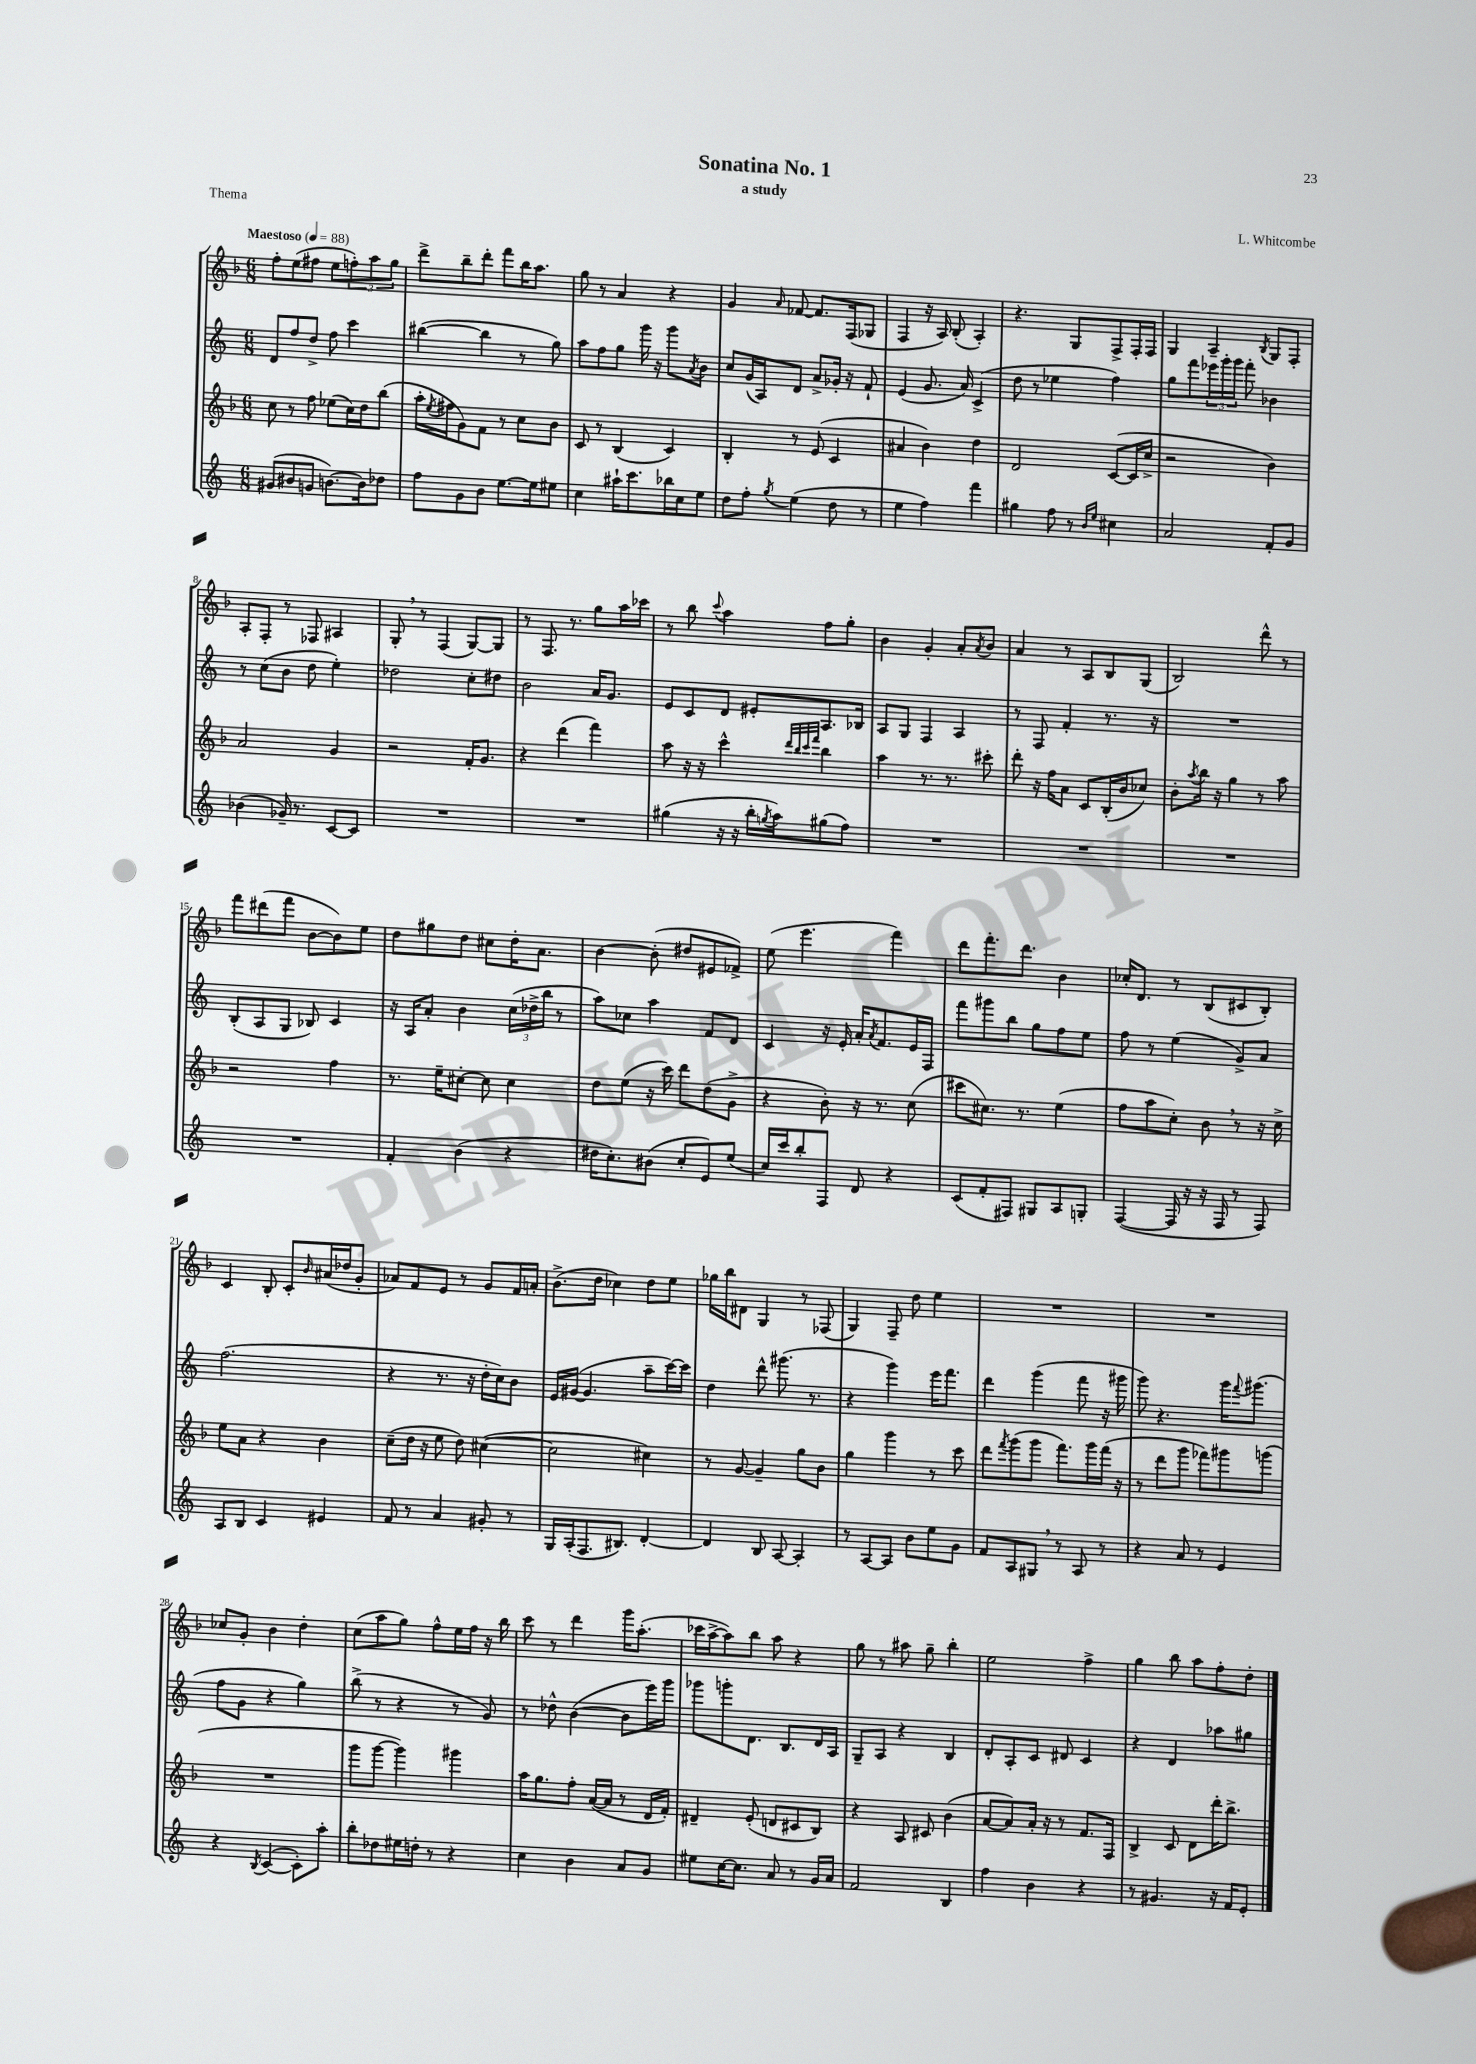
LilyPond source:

\header { title = "Sonatina No. 1" composer = "L. Whitcombe" subtitle = "a study" piece = "Thema" }
<<
\new StaffGroup <<
\new Staff = "s0" {
    \clef treble \key f \major \numericTimeSignature \time 6/8 \tempo "Maestoso" 4 = 88
    f''8-. e''8( fis''8 e''8 \tuplet 3/2 { f''8-.) a''8 g''8 } |
    d'''8-> bes''8-- d'''8-. f'''8 bes''16 a''8. |
    g''8 r8 a'4 r4 |
    g'4 \grace { a'16 } fes'8~ fes'8. f16( ges8 |
    f4 r16 a16) bes8-.( a4-.) |
    r4. g8 f8-> f16-. f16 |
    g4 a4-- \acciaccatura { bes8 } g8 f8-. |
    a8-. f8-. r8 fes8 ais4 |
    g8-. \breathe r8 f4( g8~) g8 |
    r8 f8. r8. g''8 a''16 ces'''16 |
    r8 bes''8 \appoggiatura { c'''8 } a''4 f''8 g''8-. |
    bes'4 g'4-. a'8-. \acciaccatura { a'8 } bes'8 |
    a'4 r8 a8 bes8 g8( |
    bes2) d'''8-^ r8 |
    f'''8 dis'''8( f'''8 bes'8~ bes'8) e''8 |
    d''8 gis''8 d''8 cis''8 d''16-. a'8. |
    bes'4~ bes'8-.( dis''8 eis'8 fes'8->) |
    e''8( e'''4. f'''4) |
    d'''8 f'''8.-. d'''8. bes'4 |
    ces''16-. d'8. r8 bes8( cis'8 bes8-.) |
    c'4 bes8-. c'8-. \grace { bes'16 } ais'16( des''16 g'8-. |
    aes'8) f'8 e'8 r8 g'8 f'16 a'16-. |
    bes'8.->( d''16 ces''4) d''8 e''8 |
    ges''16 bes''16 dis'8 g4 r8 fes8( |
    g4) f8-- d''8 e''4 |
    R2. |
    R2. |
    ces''8 g'8-. bes'4 d''4-. |
    c''8( a''8 g''8) f''8-^ e''16 f''16 r16 bes''16 |
    c'''8 r8 d'''4 g'''16 a''8.-.( |
    ces'''16 a''16~-> a''8) bes''8 a''8 r4 |
    g''8 r8 ais''8 g''8-- bes''4-. |
    e''2 f''4-> |
    g''4 bes''8 a''8 f''8-. d''8-. \bar "|." |
}
\new Staff = "s1" {
    \clef treble \key c \major \numericTimeSignature \time 6/8
    d'8 f''8 d''8-> f''8 c'''4 |
    bis''4~( bis''4 r8 g''8) |
    a''8 f''8 g''8 g'''16 r16 g'''8 \acciaccatura { a'8 } b'8 |
    c''8 g'16( a16) d'8 a'8-> ges'16-. r16 f'8-! |
    e'4( g'8. a'16) c'4->( |
    d''8 r8 ees''4 f''4) |
    g''8 f'''8 \tuplet 3/2 { ees'''16 g'''16-. g'''16 } f'''8-. bes'4 |
    r8 c''8( b'8 d''8 e''4-.) |
    des''2 c''8-. dis''8 |
    b'2 a'16 g'8. |
    e'8 c'8 d'8 eis'8-. a8. bes16 |
    a8 g8 f4 a4 |
    r8 f8 f'4-. r8. r16 |
    R2. |
    b8-.( a8 g8 bes8) c'4 |
    r16 a16 a'8-. b'4 \tuplet 3/2 { c''16( des''16-> b''16 } r8 |
    a''8) ces''8 a''4 f'8 d'8 |
    c'4 r16 e'16-. a'16-. \acciaccatura { a'8 } f'8. e'16 f16 |
    f'''8 gis'''8 b''8 g''8 f''8 e''8 |
    f''8 r8 e''4( g'8->) a'8 |
    f''2.( |
    r4 r8. r16 d''16-. c''16) b'8 |
    e'16 gis'16~( gis'4. a''8-- c'''16~) c'''16 |
    d''4 d'''8-^ gis'''8.( r8. |
    r4 g'''4) e'''16 f'''8. |
    d'''4 g'''4( f'''8 r16 gis'''16 |
    g'''8) r4. g'''16 \appoggiatura { f'''8 } gis'''8.( |
    f''8 g'8 r4 g''4) |
    b''8->( r8 r4 r8 g'8) |
    r8 des''8-^ b'4~( b'8 e'''16) g'''16 |
    ges'''8 g'''8-. d'8. b8. d'16 a16 |
    g8-- a8 r4 b4 |
    d'8-. a8-. c'8 dis'8 c'4 |
    r4 d'4 aes''8 gis''8 \bar "|." |
}
\new Staff = "s2" {
    \clef treble \key f \major \numericTimeSignature \time 6/8
    c''8 r8 f''8 ees''8( c''16) d''16 bes''8( |
    a''16-. \acciaccatura { e''8 } fis''16 g'8) f'8 r8 c''8 bes'8 |
    c'8 r8 bes4( c'4) |
    bes4-. r8 e'8( c'4 |
    ais'4 bes'4) d''4 |
    d'2 c'8~( c'16 c''16-> |
    r2 bes'4) |
    a'2 g'4 |
    r2 f'16-. g'8. |
    r4 d'''4( f'''4) |
    a''8 r16 r16 c'''4-^ \grace { d'''32 bes''32 c'''32 f'''32 } bes''4 |
    a''4 r8. r8. cis'''8-. |
    d'''8-. r16 f''16 a'8 c'8 bes16-.( bes'16 ces''8) |
    bes'8-. \acciaccatura { a''8 } bes''16 r16 g''4 r8 a''8 |
    r2 f''4 |
    r8. e''16-- cis''8~-. cis''8 cis''4 |
    d''8 e''8( r16 c'''16) d'''8 d''8( g'8-> |
    r4 bes'8-.) r16 r8. c''8( |
    cis'''8 cis''8.) r8. e''4( |
    f''8 a''8 c''8-.) bes'8 \breathe r8 r16 c''16-> |
    e''8 a'8 r4 bes'4 |
    c''8--( d''16 r16 e''8 d''8) cis''4~( |
    cis''2 cis''4) |
    r8 g'8~ g'4-- g''8 bes'8 |
    g''4 g'''4 r8 c'''8 |
    d'''8 \acciaccatura { f'''8 } g'''8( g'''8 f'''8.) g'''16 f'''16( r16 |
    r8 d'''8 g'''8 fes'''8) gis'''8 g'''8( |
    R2. |
    g'''8 g'''8~ g'''4) gis'''4 |
    a''16 g''8. f''8-. a'16~( a'16 r8 d'16 f'16-.) |
    dis'4-- e'8-.( d'8 cis'8 bes8) |
    r4 a8 cis'8 bes'4( |
    a'8~ a'8) a'16-. r16 r8 f'8. f16 |
    bes4-> c'8 d'8 d'''16-. bes''8.-> \bar "|." |
}
\new Staff = "s3" {
    \clef treble \key c \major \numericTimeSignature \time 6/8
    gis'8( bis'8 g'8 b'8.~) b'16 des''8 |
    f''8 g'8 b'8 e''8.~ e''16 eis''8 |
    c''4 ais''16-! c'''8. bes''16 c''16 e''8 |
    d''8 f''8-. \acciaccatura { g''8 } e''4( d''8 r8 |
    e''4 f''4) f'''4 |
    gis''4 f''8 r8 \grace { b'16 e''16 } cis''4 |
    a'2 f'8-. g'8 |
    bes'4( ges'16--) r8. c'8~ c'8 |
    R2. |
    R2. |
    gis''4( r16 r16 b''16-. \acciaccatura { g''8 } a''16) gis''8( f''8) |
    R2. |
    R2. |
    R2. |
    R2. |
    f'4-. b'4( r4 |
    dis''16 c''8.-.) bis'8( c''8-. e'8) e''8( |
    c''16) c'''16 b''8-. f8 d'8 r4 |
    c'8( f'8-. fis8) gis8 a8 g8-. |
    f4~( f16 r16 r16 f16 r8 f8) |
    a8 b8 c'4 eis'4 |
    f'8 r8 a'4 gis'8-. r8 |
    g16 a16-.( f8. bis8.) d'4~-. |
    d'4 b8 a8~ a4-. |
    r8 a8~ a8 b'8 e''8 g'8 |
    f'8 a8 gis8 \breathe r8 a8 r8 |
    r4 a'8 r8 e'4 |
    r4 \acciaccatura { b8 } c'4~( c'8-.) a''8-. |
    b''8-. des''8 eis''16 d''16-. r8 r4 |
    c''4 b'4 a'8 g'8 |
    eis''8 c''16~ c''8. a'8 r8 g'16 a'16 |
    f'2 b4 |
    f''4 b'4 r4 |
    r8 gis'4. r16 f'16 e'8-. \bar "|." |
}
>>
>>
